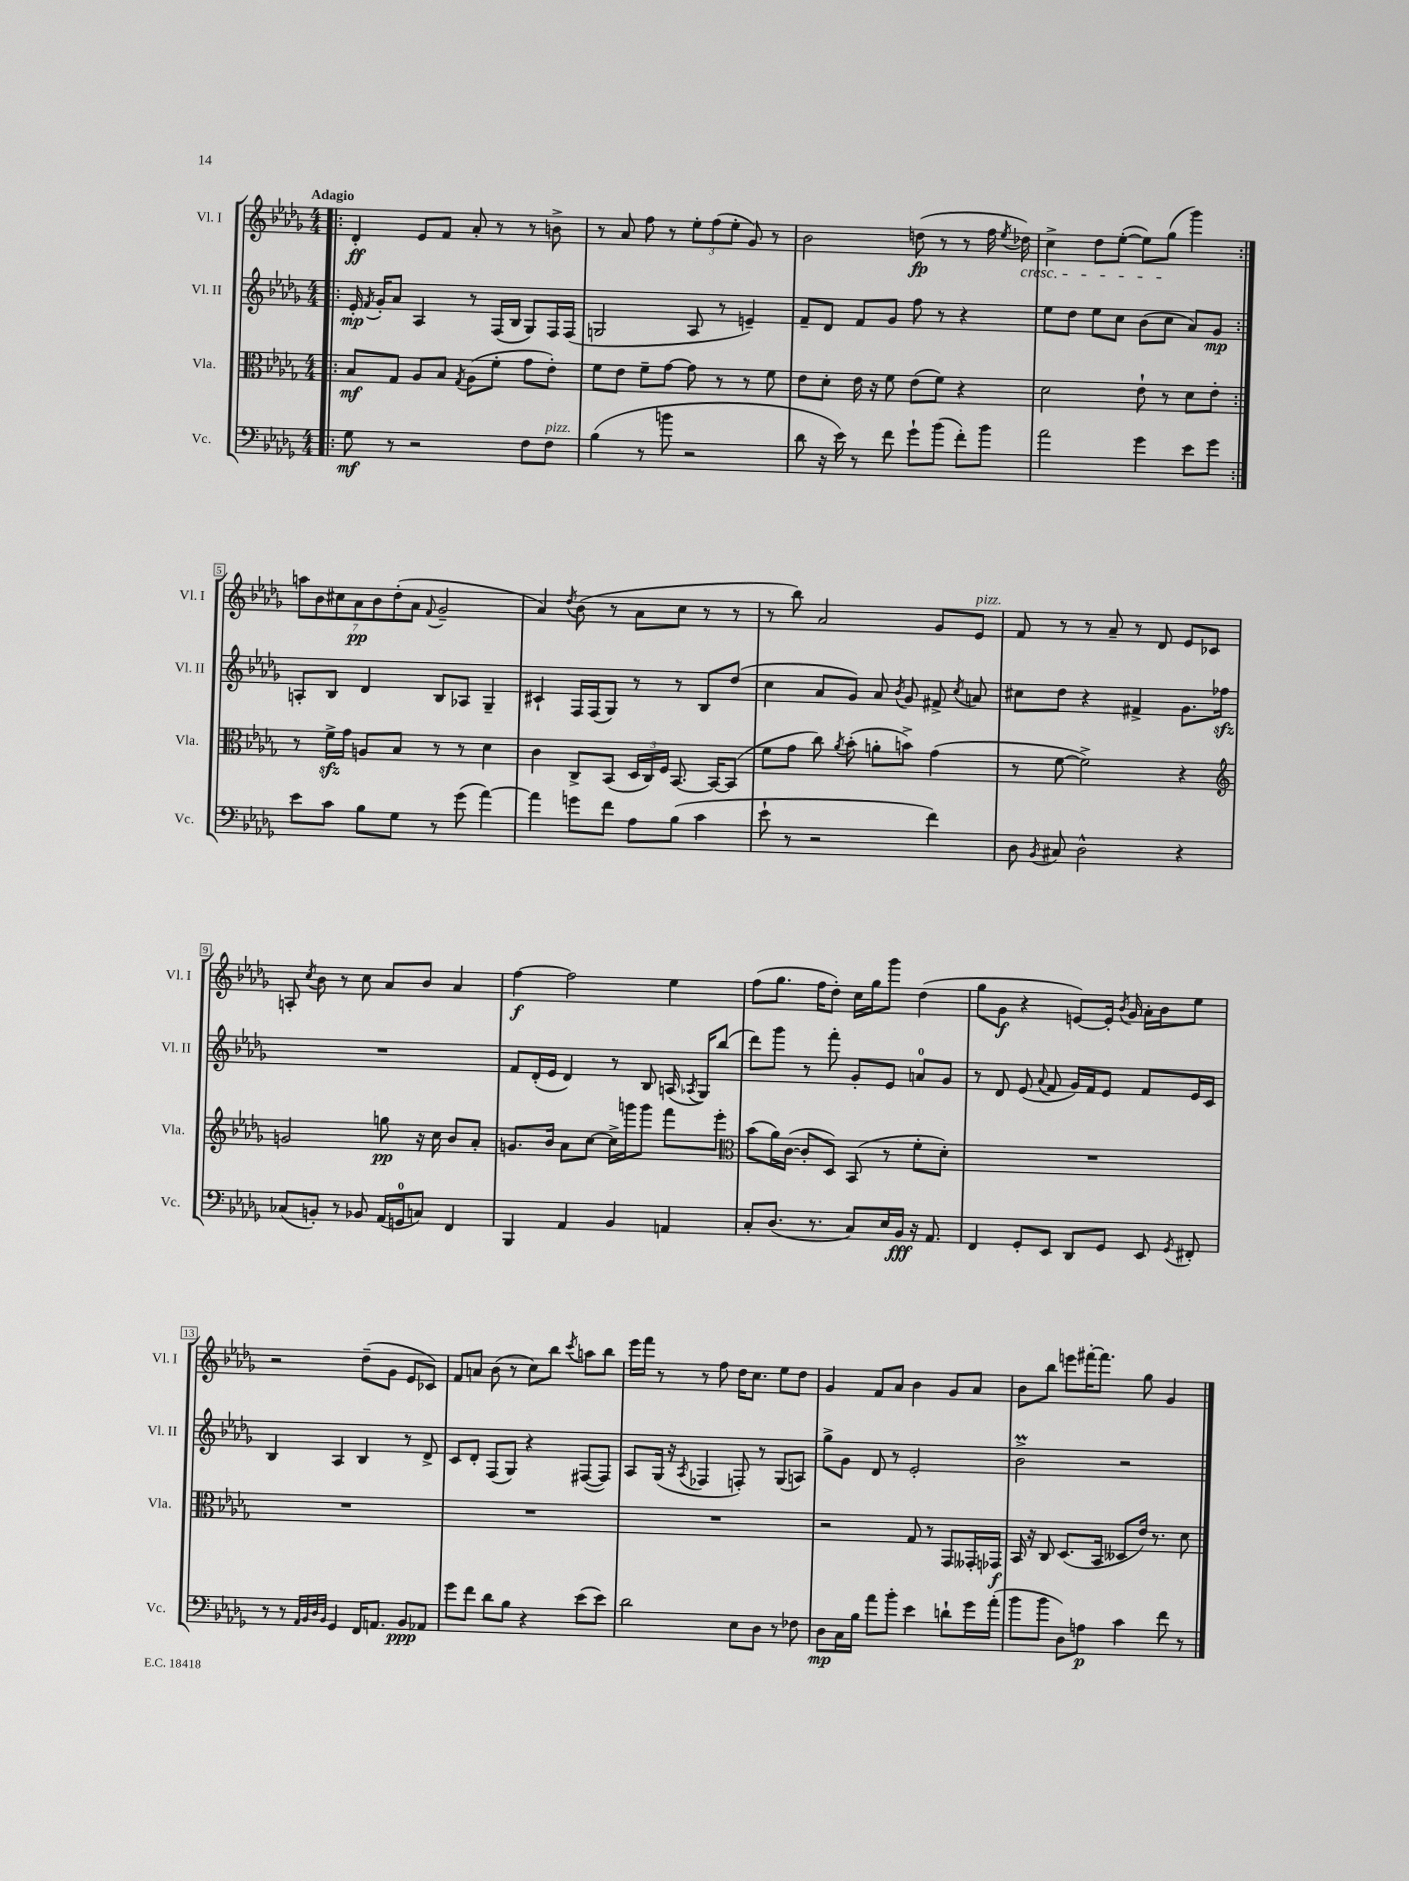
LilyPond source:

<<
\new StaffGroup <<
\new Staff = "s0" \with { instrumentName = "Vl. I" shortInstrumentName = "Vl. I" } {
    \clef treble \key des \major \numericTimeSignature \time 4/4 \tempo "Adagio"
    \autoBeamOff \repeat volta 2 { \bar ".|:" des'4-.\ff ees'8[ f'8] aes'8-. r8 r8 b'8-> |
    r8 aes'8 f''8 r8 \tuplet 3/2 { ees''8[-. f''8( ees''8]-. } ges'8) r8 |
    bes'2 d''8\fp( r8 r8 f''16 \acciaccatura { ees''8 } des''16\cresc) |
    c''4-> des''8[ ees''8]~-.( ees''8[) ges''8]\!( ges'''4) | }
    \tuplet 7/4 { a''8[ bes'8 cis''8 aes'8\pp bes'8 des''8-.( aes'8] } \appoggiatura { f'8 } ges'2-- |
    aes'4) \acciaccatura { des''8 } bes'8( r8 aes'8[ c''8] r8 r8 |
    r8 bes''8) aes'2 ges'8[ ees'8]^\markup { \italic "pizz." } |
    f'8 r8 r8 aes'8-- r8 des'8 ees'8[ ces'8] |
    a8-. \acciaccatura { c''8 } bes'8 r8 c''8 aes'8[ bes'8] aes'4 |
    f''4~\f f''2 ees''4 |
    f''8[( ges''8.] f''16[ des''8]-.) c''16[ ges''16 ges'''8] des''4( |
    ges''8[ ges'8]\f r4 e'8[~) e'16]-. \acciaccatura { bes'8 } ges'16 aes'16[-. bes'16 ees''8] |
    r2 des''8[--( ges'8] ees'8[ ces'8]) |
    f'8[ a'8] bes'8( r8 c''8[) bes''8] \acciaccatura { c'''8 } a''8[ bes''8] |
    ees'''16[ f'''16] r8 r8 f''8 des''16[ c''8.] ees''8[ des''8] |
    ges'4 f'8[ aes'8] bes'4 ges'8[ aes'8] |
    bes'8[ bes''8] e'''8[ fis'''16~-. fis'''8.] ges''8 ges'4 \bar "|." |
}
\new Staff = "s1" \with { instrumentName = "Vl. II" shortInstrumentName = "Vl. II" } {
    \clef treble \key des \major \numericTimeSignature \time 4/4
    \autoBeamOff \repeat volta 2 { \bar ".|:" ees'16-.\mp \acciaccatura { f'8 } ges'16[-. aes'8] aes4 r8 f16[( bes16] ges8[) f16 f16]( |
    g2 aes8 r8 e'4--) |
    f'8[-- des'8] f'8[ ges'8] f''8 r8 r4 |
    ees''8[ des''8] ees''8[ c''8] bes'8[( c''8] aes'8[) ges'8]\mp | }
    a8[-. bes8] des'4 bes8[ aes8] ges4-- |
    cis'4-! f16[ f16( ges8]) r8 r8 bes8[ des''8]( |
    c''4 aes'8[ ges'8]) aes'8 \acciaccatura { bes'8 } ges'8 fis'8-> \acciaccatura { c''8 } a'8 |
    cis''8[ des''8] r4 fis'4-> ges'8.[ fes''16]\sfz |
    R1 |
    f'8[ des'16-.( ees'16] des'4) r8 bes8 a16( \acciaccatura { aes8 } ges16[) bes''8]( |
    des'''8[) ges'''8] r8 f'''8-. ges'8[-. ees'8] a'8[-0 ges'8] |
    r8 des'8 ees'8( \appoggiatura { aes'8 } f'8 ges'16[) f'16 ees'8] f'8[ ees'16 c'16] |
    bes4 aes4 bes4 r8 des'8-> |
    c'8[ des'8]-. f8[( ges8]) r4 fis8[~( fis8]) |
    aes8[ ges16]( r16 \acciaccatura { aes8 } fes4 f8-.) r8 ges8[( a8]) |
    ges''8[-> ges'8] des'8 r8 ees'2-. |
    bes'2->\prall r2 \bar "|." |
}
\new Staff = "s2" \with { instrumentName = "Vla." shortInstrumentName = "Vla." } {
    \clef alto \key des \major \numericTimeSignature \time 4/4
    \autoBeamOff \repeat volta 2 { \bar ".|:" bes8[\mf ges8] aes8[ bes8] \acciaccatura { ges8 } aes8[( f'8]-. ges'8[ ees'8]-.) |
    f'8[ ees'8] f'8[-- ges'8]~ ges'8 r8 r8 f'8 |
    ees'8[ des'8]-. ees'16 r16 f'8 ees'8[( f'8]) r4 |
    des'2 ees'8-! r8 des'8[ ees'8]-. | }
    r8 f'16[->\sfz ges'16] a8[ bes8] r8 r8 des'4 |
    c'4 c8[-> bes,8]( \tuplet 3/2 { des16[ c16) f16] } bes,8.~ bes,16[~ bes,8]( |
    f'8[ ges'8] c''8) \acciaccatura { aes'8 } bes'8-.( a'8[-. b'8]->) ges'4( |
    r8 f'8~ f'2->) r4 |
    \clef treble g'2 g''8\pp r16 c''16 bes'8[ aes'8]-. |
    g'8.[ bes'16] aes'8[ c''8]~ c''16[-> g'''16 g'''8] f'''8[ ees'''8]-. |
    \clef alto bes'8[( aes'16) c'16]~( c'8[-. des8]) bes,8( r8 f'8[-. des'8]-.) |
    R1 |
    R1 |
    R1 |
    R1 |
    r2 ges8 r8 ges,8[ geses,16-. ges,16]\f |
    bes,16 r16 c8 des8.[( bes,16] deses8[ ees'16]) r8. des'8 \bar "|." |
}
\new Staff = "s3" \with { instrumentName = "Vc." shortInstrumentName = "Vc." } {
    \clef bass \key des \major \numericTimeSignature \time 4/4
    \autoBeamOff \repeat volta 2 { \bar ".|:" ges8\mf r8 r2 f8[ f8]^\markup { \italic "pizz." } |
    bes4( r8 b'8 r2 |
    des'8 r16 ees'16) r8 f'8 ges'8[-! bes'8]( f'8[-.) bes'8] |
    aes'2 ges'4 ees'8[ ges'8] | }
    ees'8[ c'8] bes8[ ges8] r8 ges'8( aes'4~) |
    aes'4 g'8[ f'8] aes8[ bes8]( c'4 |
    ees'8-! r8 r2 f'4) |
    des8 \acciaccatura { bes,8 } cis8 des2-^ r4 |
    ces8[( b,8]-.) r8 bes,8 aes,16[( g,16-0 c8]) f,4 |
    bes,,4 aes,4 bes,4 a,4 |
    c8[-. des8.]( r8. c8[) ees16 bes,16]\fff r16 aes,8. |
    f,4 ges,8[-. ees,8] des,8[ ges,8] ees,8 \acciaccatura { ges,8 } fis,8-. |
    r8 r8 \grace { aes,32[ bes,32 des32 bes,32] } ges,4 f,16[ a,8.] bes,8[\ppp aes,8] |
    ges'8[ f'8] des'8[ bes8] r4 ees'8[( ees'8]) |
    des'2 ees8[ des8] r8 fes8 |
    des8[\mp c16 bes16] aes'8[ bes'8]-. ees'4 d'8[-! ges'16 aes'16]-.( |
    bes'8[ bes'8] des8[) a8]\p c'4 f'8 r8 \bar "|." |
}
>>
>>
\layout { \context { \Score \override BarNumber.stencil = #(make-stencil-boxer 0.1 0.3 ly:text-interface::print) } }
